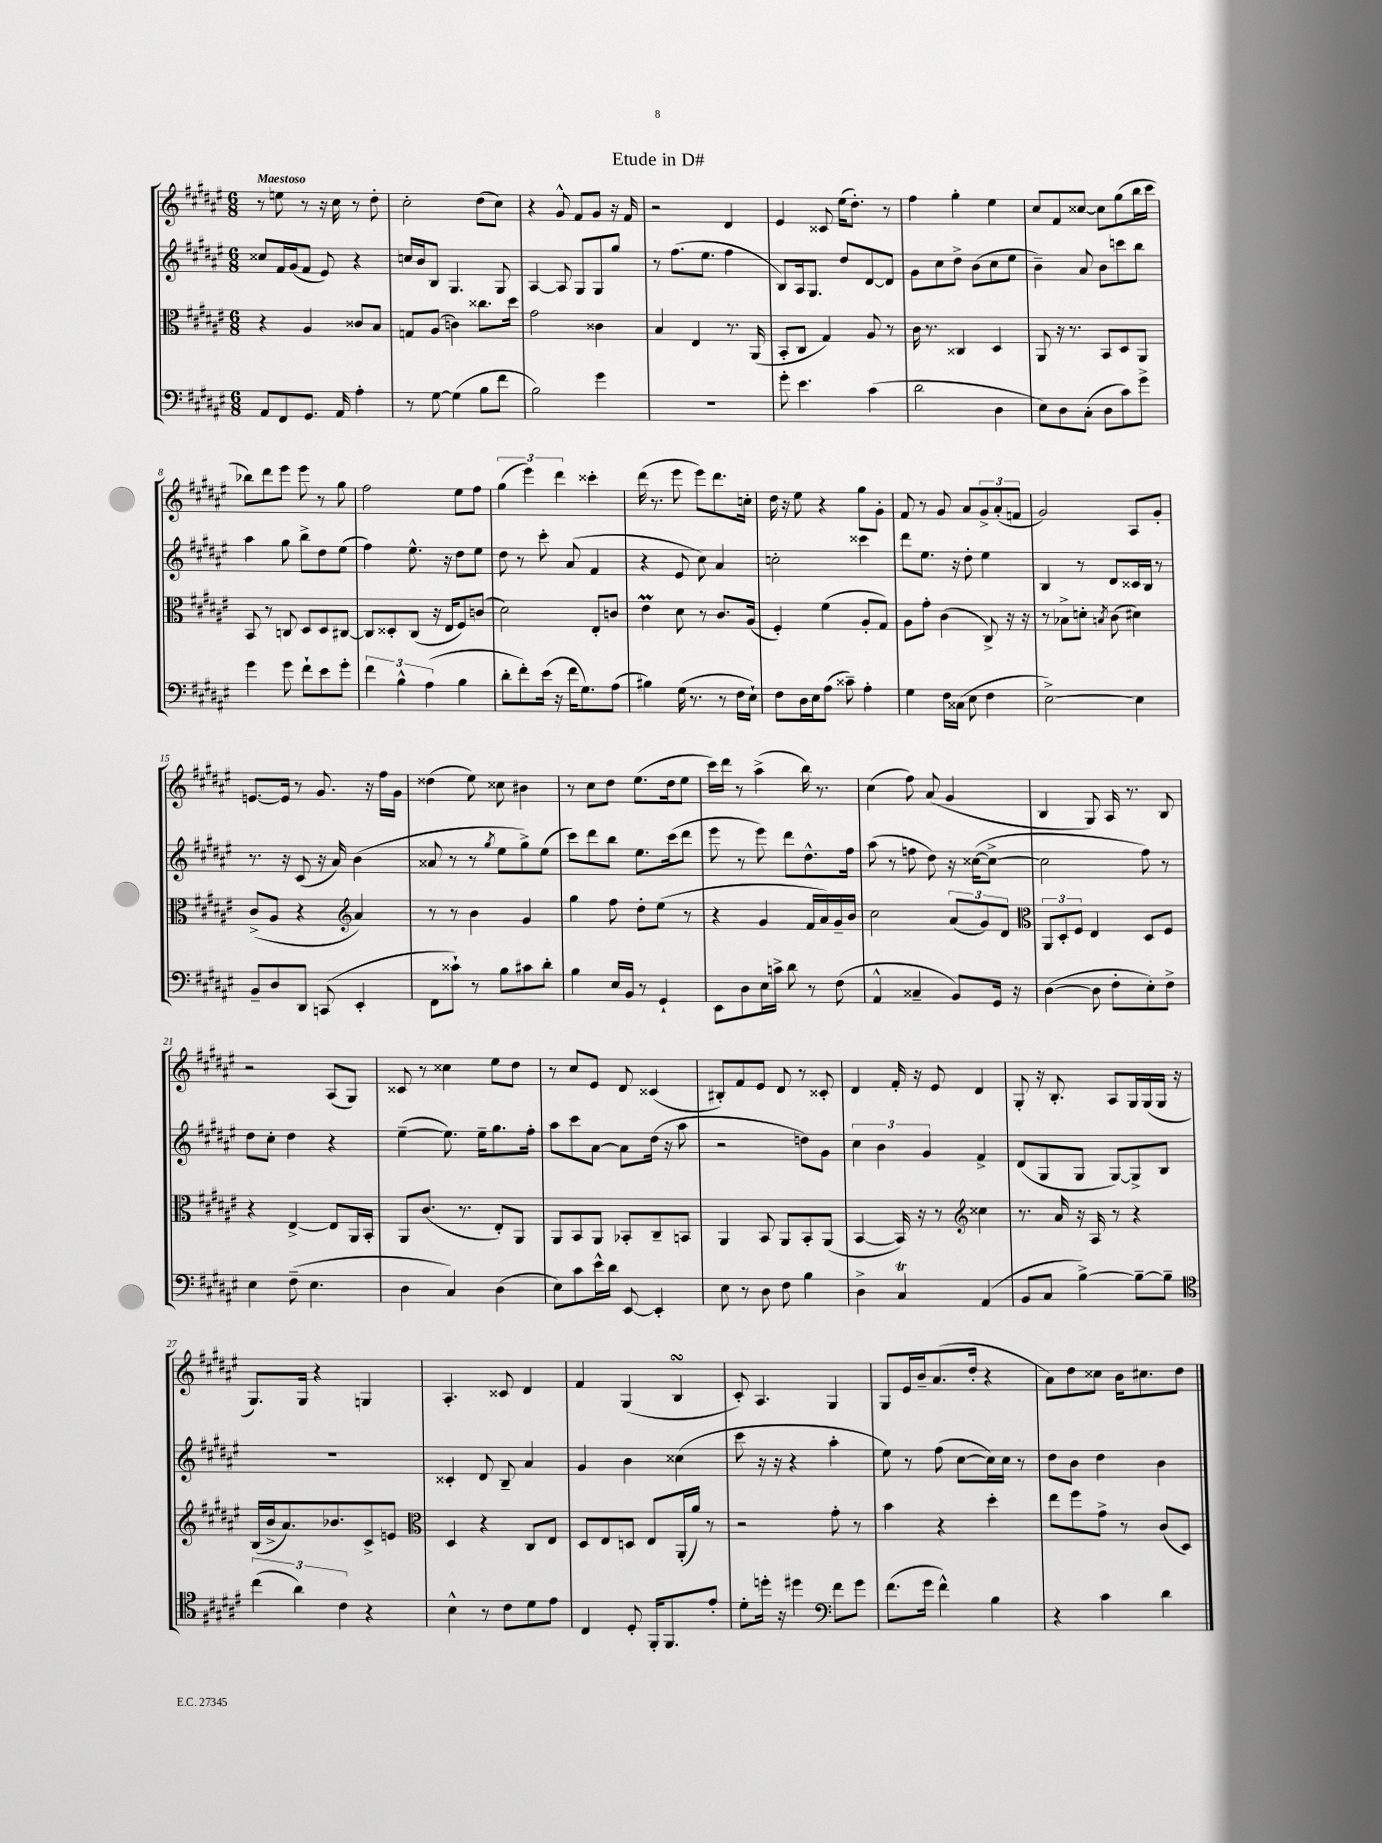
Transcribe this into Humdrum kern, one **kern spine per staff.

**kern	**kern	**kern	**kern
*part4	*part3	*part2	*part1
*staff4	*staff3	*staff2	*staff1
*clefF4	*clefC3	*clefG2	*clefG2
*k[f#c#g#d#a#e#]	*k[f#c#g#d#a#e#]	*k[f#c#g#d#a#e#]	*k[f#c#g#d#a#e#]
*M6/8	*M6/8	*M6/8	*M6/8
=1	=1	=1	=1
!	!	!	!LO:TX:a:B:t=Maestoso
8AA#/L	4r	8cc##X/L	8r
8FF#/	.	16f#/L	8een\
.	.	(16g#/J	.
8.GG#/J	4A#/	8f#/J	8r
.	.	8e#/)	16r
16AA#/	.	.	16cc#\
4A#'\	8c##X/L	4r	8r
.	8B/J	.	8dd#'\
=2	=2	=2	=2
8r	8Gn/L	16ccn/LL	2cc#'\
.	.	16b/J	.
[8G#\	(8A#/J	8B/J	.
(4G#\]	4cn\)	4.G#/	.
8B\L	8.cc##X\L	.	(8dd#\L
8f#\J	.	8G#/	8cc#\J)
.	16dd#\Jk	.	.
=3	=3	=3	=3
2B\)	2g#\	[4A#/	4r
.	.	8A#/]	8g#^^/
.	.	8G#/L	8f#/L
4g#\	4c##X\	8G#/	8g#/J
.	.	8gg#/J	16r
.	.	.	16f#/
=4	=4	=4	=4
2.r	4B/	8r	2r
.	.	(8.ff#\L	.
.	4E#/	.	.
.	.	8.ee#\J	.
.	8.r	4ff#\	4d#/
.	(16AA#/	.	.
=5	=5	=5	=5
8g#'\	8BB'/L	8B/L)	4e#/
4.e#\	8C#/J	16A#/k	.
.	.	8.G#/J	.
.	4G#/)	.	8c##X/
.	.	8dd#/L	(16ee#\KL
.	.	.	8.dd#'\J)
(4c#\	8A#/	[8d#/	.
.	8r	8d#/J]	8r
=6	=6	=6	=6
2d#\	16c#\	8g#\L	4ff#\
.	8.r	.	.
.	.	8cc#\	.
.	4C##X/	8dd#^\J	4gg#'\
.	.	(8b\L	.
4D#\	4D#/	8cc#\	4ee#\
.	.	8ee#\J	.
=7	=7	=7	=7
8E#\L)	8AA#/	4b~\)	8cc#/L
8D#\	16r	.	8f#/
.	8.r	.	.
(8C#'\J	.	8a#/	[8cc##X/J
8D#\L	8BB/L	8b\L	8cc##\L]
8c#\)	8D#/	8cccn\	(8gg#\
8g#^\J	8AA#/J	8bb\J	16bb\L
.	.	.	16ccc#\JJ
!!LO:LB:g=z
=8	=8	=8	=8
4g#\	8BB/	4aa#\	8bb-X\L)
.	8r	.	8ddd#\
8g#\	8Cn/	8gg#\	8eee#\J
8f#`\L	8D#/L	8bb^\L	8eee#\
8e#\	8D#/	8dd#\	8r
8g#'\J	[8C#X/J	(8ee#\J	8gg#\
=9	=9	=9	=9
6f#\	8C#/L]	4ff#\)	2ff#\
.	8D##X'/	.	.
6B^^\	.	.	.
.	(8C#/J	8.ee#^^\	.
(6A#\	.	.	.
.	16r	.	.
.	16E#/KL	16r	.
4B\	8F#/)	8dd#\L	8ee#\L
.	(8cn/J	8ee#\J	8ff#\J
=10	=10	=10	=10
8d#'\L	2d#\)	8dd#\	(6gg#\
8f#'\)	.	8r	.
.	.	.	6eee#\)
(16e#\Jk	.	8ccc#'\	.
16r	.	.	.
.	.	.	6ddd#\
16f#\KL	.	(8a#/	.
8.G#\)	.	.	.
.	8E#'/L	4f#/	4ccc##X'\
(8A#\J	8cn/J	.	.
=11	=11	=11	=11
4B#X\)	4e#m\	4r	(16ddd#\
.	.	.	8.r
(16G#\	8d#\	8e#/	8eee#\
8.r	.	.	.
.	8r	8cc#\)	8eee#\L)
8r	8.c#/L	4a#/	8.ddd#\
16F#\LL	.	.	.
16E#`\JJ)	(16A#/Jk	.	16ccn'\Jk
=12	=12	=12	=12
8F#\L	4F#'/)	2ccn'\	16dd#\
.	.	.	16r
16D#\L	.	.	8ee#\
16E#\J	.	.	.
(8A#\J	(4f#\	.	4r
8c##X~\)	.	.	.
4A#'\	8A#'/L	4ccc##X\	8gg#\L
.	8G#/J)	.	8g#'\J
=13	=13	=13	=13
4G#\	8A#\L	8ddd#\L	8f#/
.	8g#'\J	8.ee#\J	8r
16F#\LL	(4c#\	.	8g#/
(16C##X\JJ	.	16r	.
8E#\	.	8dd#'\	8a#/L
4F#\	8C#^/)	4ee#\	12g#^/
.	.	.	(12a#'/
.	16r	.	.
.	.	.	12fn/J
.	16r	.	.
=14	=14	=14	=14
[2E#^\)	8r	4B/	2g#/)
.	8B-X^\L	.	.
.	8dn'\J	8r	.
.	8qBn/	.	.
.	(8c#\	8d#/L	.
4E#\]	4d#X\)	16c##X/L	8A#/L
.	.	16B/JJ	.
.	.	8r	8g#'/J
!!LO:LB:g=z
=15	=15	=15	=15
8BB~/L	(8c#^/L	8.r	[8.en/L
8D#/	8A#/J	.	.
.	.	16r	16e/Jk]
8DD#/J	4r	(8c#/	8r
(8CCn/	.	16r	8.g#/
.	.	16a#/)	.
*	*clefG2	*	*
4EE#'/	4a#/)	(4b\	.
.	.	.	16r
.	.	.	16ff#\LL
.	.	.	16g#\JJ
=16	=16	=16	=16
8FF#\L	8r	8a##X/	(4dd##X\
8c##X`\J)	8r	8r	.
8r	4b\	8r	8ee#\)
.	.	8qgg#/	.
8B\L	.	8ee#\L	8cc##X\
8c#X\	4g#/	8gg#^\)	4b#X\
8d#'\J	.	(8ee#\J	.
=17	=17	=17	=17
4B\	4gg#\	8ccc#\L)	8r
.	.	8ddd#\	8cc#\L
16E#/LL	8ff#\	8bb\J	8dd#\J
16BB/JJ	.	.	.
8r	8dd#'\L	8.ee#\L	(8.ee#\L
4GG#`/	(8ee#\J	.	.
.	.	(16ccc#\k	16dd#\k
.	8r	8ddd#\J	8ee#\J
=18	=18	=18	=18
8EE#\L	4r	8eee#\	16ccc#\LL)
.	.	.	16ddd#\JJ
8D#\	.	8r	8r
16E#\L	4g#/	8eee#\)	(4aa#^\
16cn^\JJ	.	.	.
8d#\	.	8ddd#\L	.
8r	16f#/LL	8.dd#^^\	16bb\)
.	16a#/)	.	8.r
(8F#\	16g#~/	.	.
.	16b/JJ	16ff#\Jk	.
=19	=19	=19	=19
4AA#^^/	2cc#\	(8aa#\	(4cc#\
.	.	8r	.
4C##X~/	.	8ffn\	8ff#\)
.	.	8dd#\)	(8a#/
8BB/L)	(12a#/L	16r	4g#/
.	.	([16cc##X\KL	.
.	12g#/)	.	.
16GG#/Jk	.	8cc##^\J_	.
.	12d#/J	.	.
16r	.	.	.
=20	=20	=20	=20
*	*clefC3	*	*
([4D#\	12AA#/L	2cc##\]	4B/
.	12D#'/	.	.
.	12F#/J	.	.
8D#\]	4E#/	.	8G#/)
8F#'\L	.	.	16A#/
.	.	.	8.r
8E#'\)	8D#/L	8ff#\)	.
8F#^\J	8F#/J	8r	8B/
!!LO:LB:g=z
=21	=21	=21	=21
4E#\	4r	8dd#\L	2r
.	.	8cc#'\J	.
(8F#~\	[4E#^/	4dd#\	.
4.E#\	.	.	.
.	8E#/L]	4r	(8A#/L
.	16AA#/L	.	8G#/J)
.	16BB'/JJ	.	.
=22	=22	=22	=22
4D#\	8AA#/L	([4ee#~\	8c##X/
.	(8.c#/J	.	8r
4C#/)	.	8.ee#\])	4cc##X\
.	8.r	.	.
.	.	16ee#~\KL	.
(4D#\	8E#'/L)	8.gg#\	8ee#\L
.	8AA#/J	.	8dd#\J
.	.	16ff#'\Jk	.
=23	=23	=23	=23
8E#\L)	8AA#/L	8aa#\L	8r
8c#\	8BB/	8ccc#\	8cc#/L
16e#^^\L	8AA#/J	[8a#\J	8e#/J
16d#\JJ	.	.	.
[8EE#/	8BB-X'/L	8a#\L]	8d#/
4EE#'/]	8C#~/	(16dd#\Jk	(4c##X/
.	.	16r	.
.	8BBn/J	8aa#\	.
=24	=24	=24	=24
8E#\	4AA#/	2r	8B#X'/L)
8r	.	.	8f#/
8D#\	8BB/	.	8e#/J
8F#\	8AA#/L	.	8d#/
4B\	8BB'/	8ddn\L)	8r
.	(8AA#/J	8g#\J	8c##X'/
=25	=25	=25	=25
4D#^\	[4BB/	6cc#\	4d#/
.	.	6b\	.
4C#T/	16BB/])	.	16f#'/
.	16r	.	16r
.	.	6g#/	.
.	8r	.	8e#/
*	*clefG2	*	*
(4AA#/	4cc##X\	4f#^/	4d#/
=26	=26	=26	=26
8BB/L	8.r	(8d#/L	8G#'/
8C#/J	.	8G#/	16r
.	16a#/	.	8.B'/
[4B^\)	16r	8G#/J	.
.	16A#/	.	.
.	8r	[8G#/L)	8A#/L
8B~\L_	4r	8G#^/]	16G#/L
.	.	.	(16G#/
8B~\J]	.	8B/J	16G#/JJ
.	.	.	16r
!!LO:LB:g=z
=27	=27	=27	=27
*clefC4	*	*	*
(6cc#\	(16B/LL	2.r	8.G#/L)
.	16b^/J	.	.
.	8.a#/)	.	.
6a#\)	.	.	.
.	.	.	16G#/Jk
.	.	.	4r
.	8.b-X/	.	.
6c#\	.	.	.
4r	8c#^/	.	4Gn/
.	8en/J	.	.
=28	=28	=28	=28
*	*clefC3	*	*
4B^^\	4D#/	4c##X'/	4.A#'/
8r	4r	8d#/	.
8c#\L	.	8B~/	8c##X/
8d#\	8C#/L	4a#/	4d#/
8e#\J	8E#/J	.	.
=29	=29	=29	=29
4C#/	8D#/L	4g#/	4f#/
.	8E#/	.	.
8D#'/	8Dn/J	4b\	(4G#/
16FF#'/KL	8E#/L	.	.
8.FF#/	.	.	.
.	(16AA#'/L	(4cc##X\	4BsSSs/
.	16a#/JJ)	.	.
8e#'/J	8r	.	.
=30	=30	=30	=30
8d#'\L	2r	8ccc#\	8c#'/)
16ddn'\Jk	.	16r	4.A#/
16r	.	16r	.
4dd#X\	.	4r	.
*clefF4	*	*	*
8f#\L	8g#'\	4aa#'\	4G#/
8g#\J	8r	.	.
=31	=31	=31	=31
(8.f#\L	4b\	8ee#\)	8G#/L
.	.	8r	16e#/L
16g#\Jk	.	.	16b~/J
4f#^^\)	4r	(8ff#\	(8.a#/
.	.	[8cc#\L	.
.	.	.	16dd#'/Jk
4B\	4dd#'\	16cc#\L])	4r
.	.	16cc#\JJ	.
.	.	8r	.
=32	=32	=32	=32
4r	8ee#\L	8dd#\L	8a#\L)
.	8ff#\	8b\J	8dd#\
4c#\	8g#^\J	4dd#\	8cc##X\J
.	8r	.	16b\KL
.	.	.	8.cc#X\
4d#\	(8c#/L	4b\	.
.	8D#/J)	.	8dd#\J
==	==	==	==
*-	*-	*-	*-
